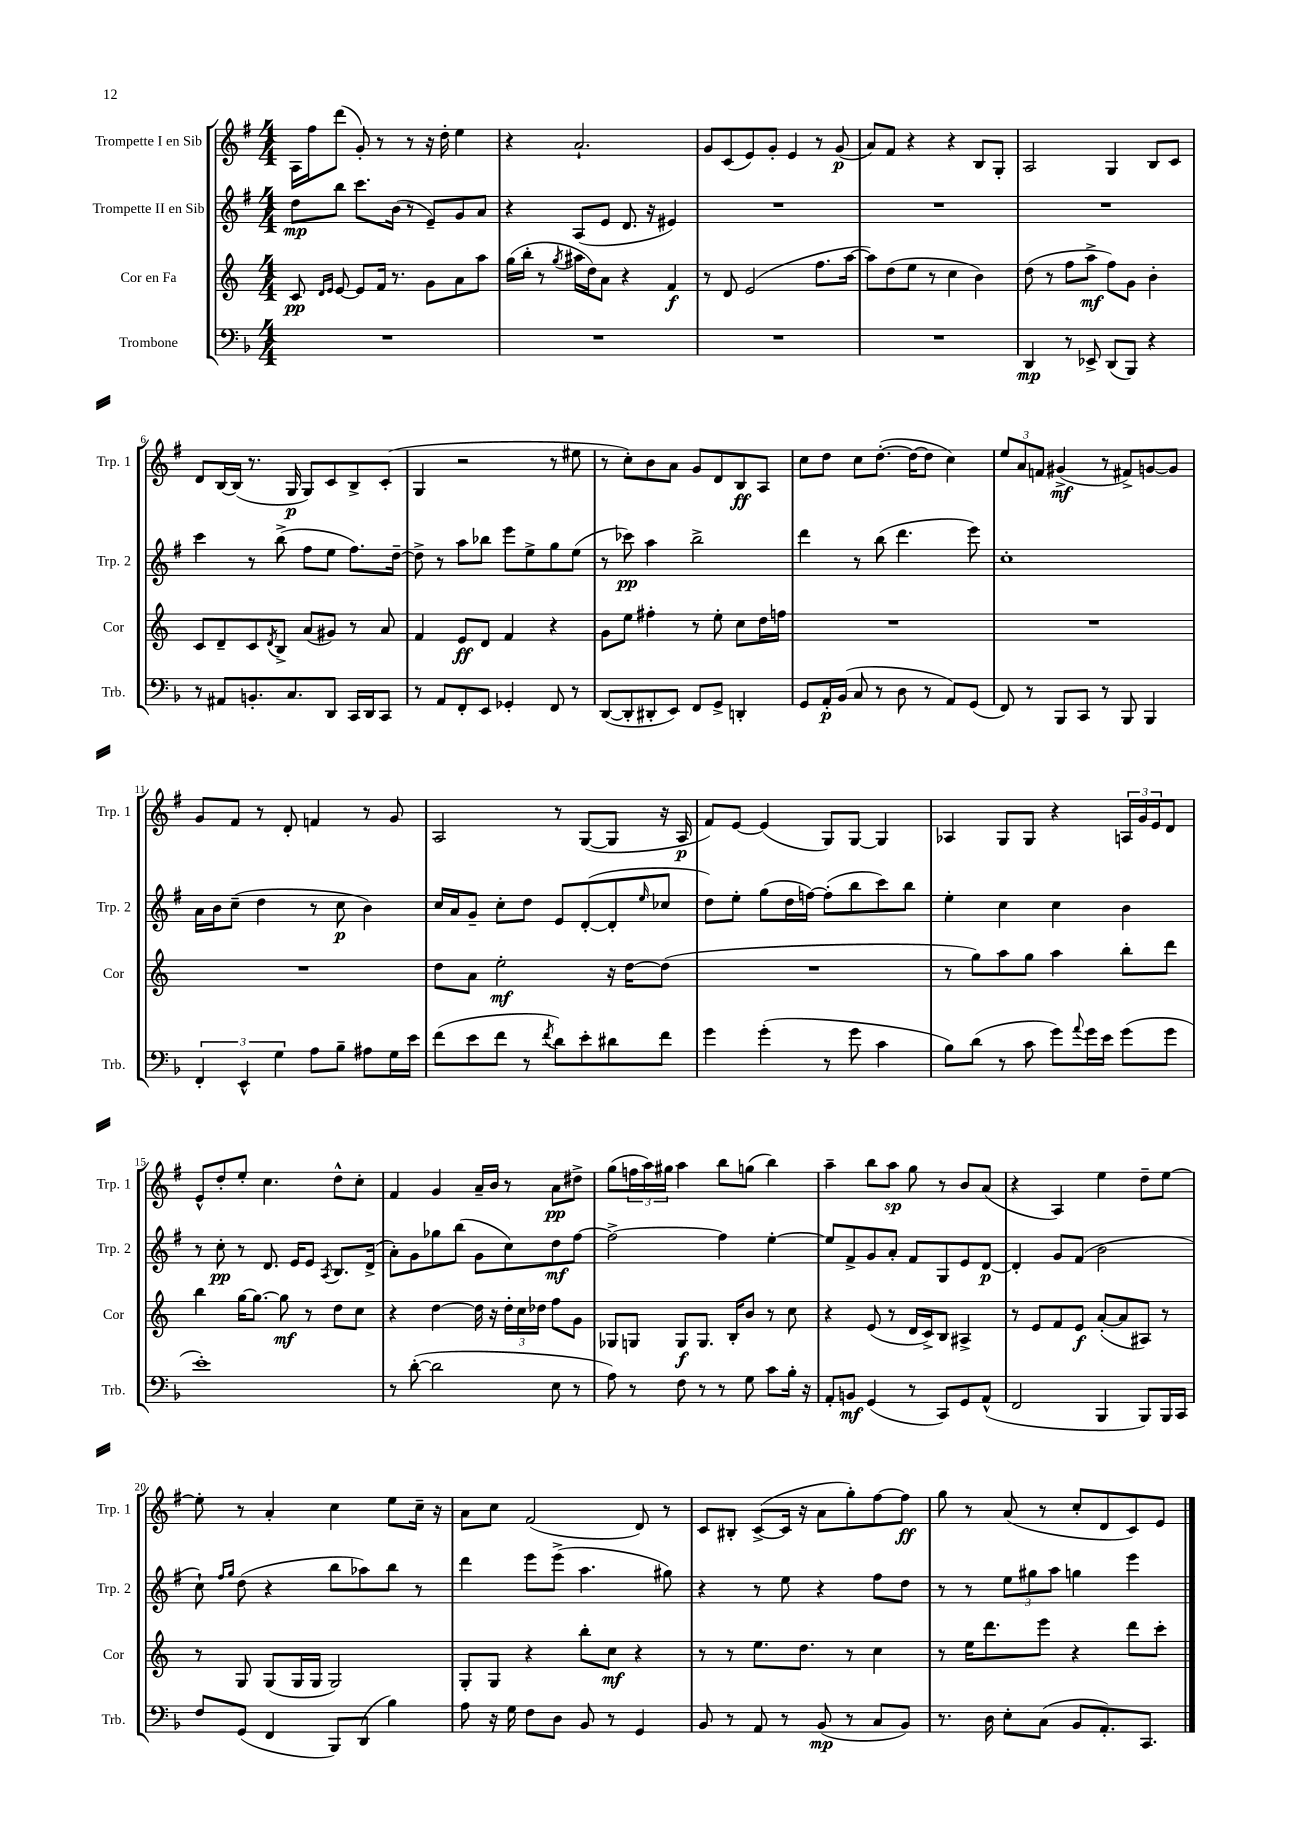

**kern	**kern	**kern	**kern
*staff4	*staff3	*staff2	*staff1
*clefF4	*clefG2	*clefG2	*clefG2
*k[b-]	*k[]	*k[f#]	*k[f#]
*M4/4	*M4/4	*M4/4	*M4/4
1r	8c	8dd	16A
.	.	.	16ff#
.	16qqd	.	.
.	16qqe	.	.
.	[8e	8bb	(8ddd
.	8e]	8.ccc	8g')
.	16f	.	8r
.	8.r	(16b	.
.	.	8r	8r
.	8g	8e~)	16r
.	.	.	16dd'
.	8a	8g	4ee
.	8aa	8a	.
=	=	=	=
1r	(16gg	4r	4r
.	16bb'	.	.
.	8r	.	.
.	8qgg	.	.
.	16aa#	(8A	2.a`
.	16dd)	.	.
.	8a	8e	.
.	4r	8.d	.
.	.	16r	.
.	4f	4e#)	.
=	=	=	=
1r	8r	1r	8g
.	8d	.	(8c
.	(2e	.	8e)
.	.	.	8g'
.	.	.	4e
.	8.ff	.	8r
.	.	.	(8g
.	[16aa	.	.
=	=	=	=
1r	8aa])	1r	8a)
.	(8dd	.	8f#
.	8ee	.	4r
.	8r	.	.
.	4cc	.	4r
.	4b)	.	8B
.	.	.	8G'
=	=	=	=
4DD	(8dd	1r	2A
.	8r	.	.
8r	8ff	.	.
8EE-^	8aa^	.	.
(8DD	8ff)	.	4G
8BBB-)	8g	.	.
4r	4b'	.	8B
.	.	.	8c
=	=	=	=
8r	8c	4ccc	8d
8AA#	8d~	.	[16B
.	.	.	(16B]
8.BB'	8c	8r	8.r
.	8qd	.	.
.	8B^	(8bb^	.
8.C	.	.	16G
.	(8a	8ff#	8G)
8DD	8g#)	8ee	8c
16CC	8r	8.ff#)	8B^
16DD	.	.	.
8CC	8a	.	(8c'
.	.	[16dd~	.
=	=	=	=
8r	4f	8dd^]	4G
8AA	.	8r	.
8FF'	8e	8aa	2r
8EE	8d	8bb-	.
4GG-'	4f	8eee	.
.	.	8ee^	.
8FF	4r	8gg	8r
8r	.	(8ee	8ee#
=	=	=	=
([8DD	8g	8r	8r
8DD']	8ee	8ccc-)	8cc')
8DD#'	4ff#'	4aa	8b
8EE)	.	.	8a
8FF	8r	2bb^	8g
8GG^	8ee'	.	8d
4DD'	8cc	.	8B
.	16dd	.	8A
.	16ff	.	.
=	=	=	=
8GG	1r	4ddd	8cc
16AA'	.	.	8dd
(16BB-	.	.	.
8C	.	8r	8cc
8r	.	(8bb	([8.dd'
8D	.	4.ddd	.
.	.	.	16dd_
8r	.	.	8dd]
8AA)	.	.	4cc)
(8GG	.	8eee)	.
=	=	=	=
8FF)	1r	1cc'	12ee
.	.	.	12a
8r	.	.	.
.	.	.	12f
8BBB-	.	.	(4g#^
8CC	.	.	.
8r	.	.	8r
8BBB-	.	.	8f#^)
4BBB-	.	.	[8g
.	.	.	8g]
=	=	=	=
6FF'	1r	16a	8g
.	.	16b	.
.	.	(8cc~	8f#
6EE^^	.	.	.
.	.	4dd	8r
6G	.	.	.
.	.	.	8d'
8A	.	8r	4f
8B-~	.	8cc	.
8A#	.	4b)	8r
16G	.	.	8g
16e	.	.	.
=	=	=	=
(8f	8dd	16cc	2A
.	.	16a	.
8e	8a	8g~	.
8f	2ee'	8cc'	.
8r	.	8dd	.
8qf	.	.	.
8d)	.	8e	8r
8e'	.	([8d'	([8G
8d#	16r	8d']	8G]
.	[16dd	.	.
.	.	16qqee	.
8f	(8dd]	8cc-	16r
.	.	.	16A
=	=	=	=
4g	1r	8dd)	8f#)
.	.	8ee'	[8e
(4g'	.	(8gg	(4e]
.	.	16dd	.
.	.	[16ff)	.
8r	.	(8ff']	8G)
8g	.	8bb	[8G
4c	.	8ccc)	4G]
.	.	8bb	.
=	=	=	=
8B-)	8r	4ee'	4A-
(8d	8gg)	.	.
8r	8aa	4cc	8G
8c	8gg	.	8G
8g)	4aa	4cc	4r
8qqa	.	.	.
16g	.	.	.
16e	.	.	.
(8g	8bb'	4b	24A
.	.	.	24g
.	.	.	24e
8g	8ddd	.	8d
=	=	=	=
1e')	4bb	8r	8e^^
.	.	8cc'	8dd'
.	[16gg	8r	8ee'
.	8.gg_	.	.
.	.	8.d	4.cc
.	8gg]	.	.
.	.	16e	.
.	8r	8e	.
.	.	8qA	.
.	8dd	8.B	8dd^^
.	8cc	.	8cc'
.	.	(16d^	.
=	=	=	=
8r	4r	8a')	4f#
([8d'	.	8g	.
2d]	[4dd	8gg-	4g
.	.	(8bb	.
.	16dd]	8g	16a~
.	16r	.	16b
.	24dd'	8cc)	8r
.	24cc	.	.
.	24dd-	.	.
8E	8ff	8dd	8a
8r	8g	[8ff#	8dd#^
=	=	=	=
8A)	8G-	2ff#^_	(8gg
8r	8G	.	24ff
.	.	.	24aa)
.	.	.	24gg#
8F	8G	.	4aa
8r	8.G	.	.
8r	.	4ff#]	8bb
.	16B'	.	.
8G	8b	.	(8gg
8c	8r	[4ee'	4bb)
16B-'	8cc	.	.
16r	.	.	.
=	=	=	=
8AA'	4r	8ee]	4aa~
8BB	.	8f#^	.
(4GG	(8e	8g	8bb
.	8r	8a'	8aa
8r	16d	8f#	8gg
.	16c^)	.	.
8CC)	8B	8G	8r
8GG	4A#^	8e	8b
(8AA^^	.	[8d	(8a
=	=	=	=
2FF	8r	4d']	4r
.	8e	.	.
.	8f	8g	4A)
.	8e	(8f#	.
4BBB-	([8a'	2b	4ee
.	8a]	.	.
8BBB-)	8A#)	.	8dd~
16BBB-	8r	.	[8ee
16CC	.	.	.
=	=	=	=
8F	8r	8cc`)	8ee']
.	.	16qqff#	.
.	.	16qqgg	.
(8GG	8G	(8dd	8r
4FF	(8G	4r	4a'
.	16G	.	.
.	16G	.	.
8BBB-)	2G)	8bb	4cc
(8DD	.	8aa-)	.
4B-)	.	8bb	8ee
.	.	8r	16cc~
.	.	.	16r
=	=	=	=
8A	8G'	4ddd	8a
16r	8G	.	8cc
16G	.	.	.
8F	4r	8eee	(2f#
8D	.	(8eee^	.
8BB-	8bb'	4.aa	.
8r	8cc	.	.
4GG	4r	.	8d)
.	.	8gg#)	8r
=	=	=	=
8BB-	8r	4r	8c
8r	8r	.	8B#'
8AA	8.ee	8r	([8c^
8r	.	8ee	16c]
.	8.dd	.	16r
(8BB-	.	4r	8a
8r	8r	.	8gg')
8C	4cc	8ff#	[8ff#
8BB-)	.	8dd	8ff#]
=	=	=	=
8.r	8r	8r	8gg
.	16ee	8r	8r
16D	8.ddd	.	.
8E'	.	12ee	(8a
.	.	12gg#	.
(8C	8eee	.	8r
.	.	12aa	.
8BB-	4r	4gg	8cc'
8.AA')	.	.	8d
.	8ddd	4eee	8c)
8.CC	.	.	.
.	8ccc'	.	8e
==	==	==	==
*-	*-	*-	*-
